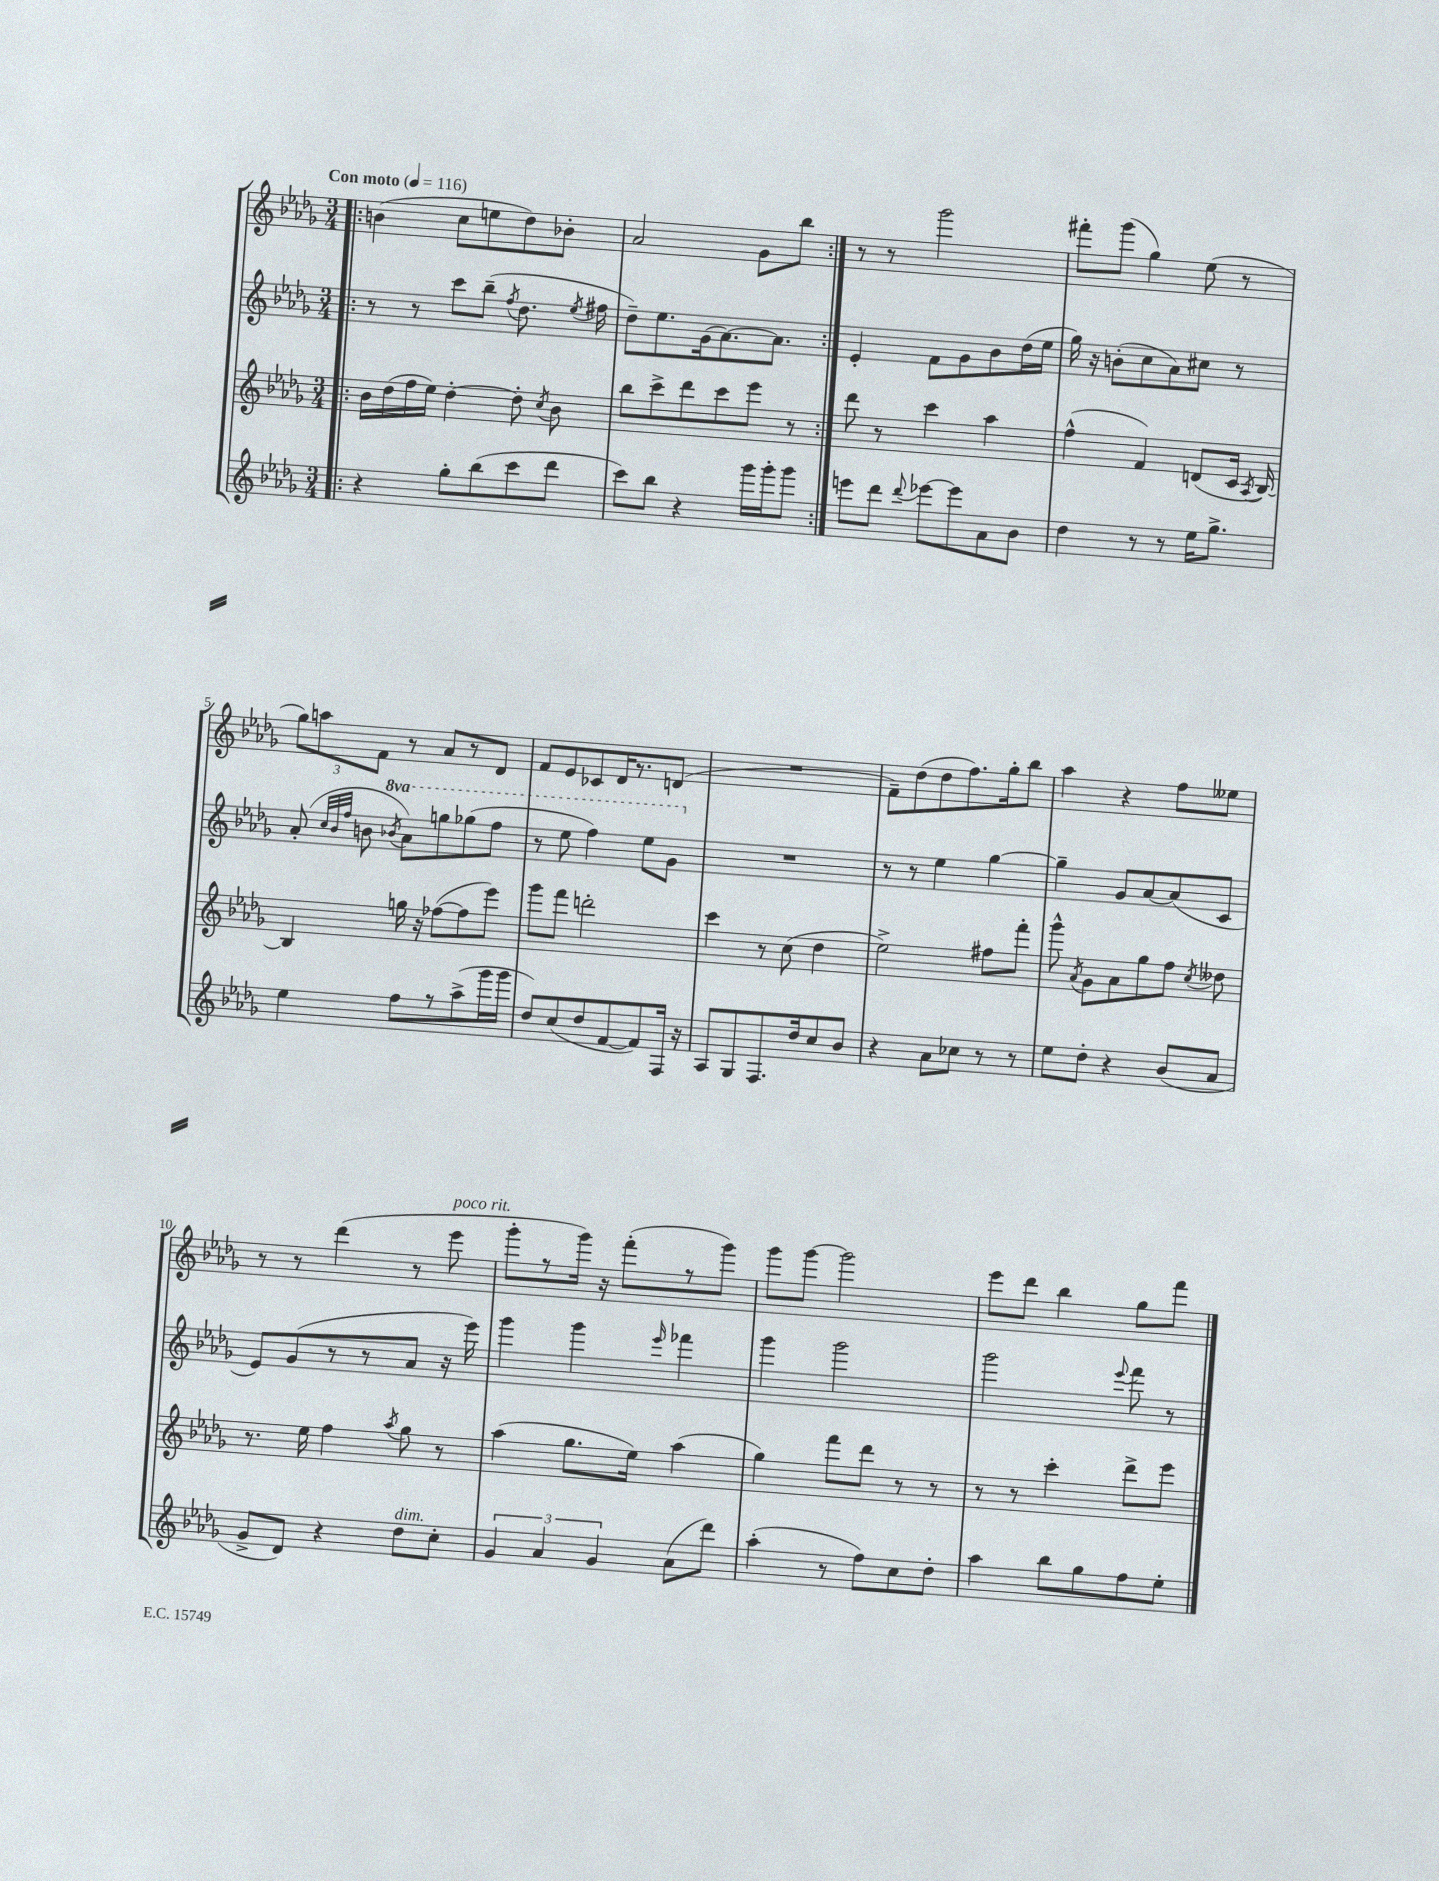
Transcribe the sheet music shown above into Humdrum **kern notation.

**kern	**kern	**kern	**kern
*staff4	*staff3	*staff2	*staff1
*clefG2	*clefG2	*clefG2	*clefG2
*k[b-e-a-d-g-]	*k[b-e-a-d-g-]	*k[b-e-a-d-g-]	*k[b-e-a-d-g-]
*M3/4	*M3/4	*M3/4	*M3/4
*MM116	*MM116	*MM116	*MM116
=!|:	=!|:	=!|:	=!|:
4r	16b-	8r	(4b
.	(16dd-	.	.
.	16ff	8r	.
.	16ee-)	.	.
8gg-'	[4dd-'	8ccc	8cc
(8bb-	.	(8bb-~	8ee
.	.	8qff	.
8ccc	8dd-']	8.dd-	8dd-)
.	8qcc	.	.
8ddd-	8b-	.	8b-'
.	.	8qee-	.
.	.	16ff#	.
=	=	=	=
8ccc)	8bb-	8dd-~)	2a-
8bb-	8ccc^	8.ee-	.
4r	8ddd-	.	.
.	.	(16g-	.
.	8ccc	[8.a-)	.
16ggg-	8eee-	.	8g-
16ggg-'	.	8.a-]	.
8ggg-	8r	.	8bb-
=:|!	=:|!	=:|!	=:|!
8eee	8ddd-	4e-'	8r
8ddd-	8r	.	8r
8qqddd-	.	.	.
[8eee-	4ccc	8f	2ggg-
8eee-]	.	8g-	.
8a-	4aa-	8b-	.
8b-	.	(16dd-	.
.	.	16ee-	.
=	=	=	=
4dd-	(4ff^^	16gg-)	8fff#'
.	.	16r	.
.	.	(8b'	(8ggg-
8r	4f)	8cc	4gg-)
8r	.	8a-)	.
16ee-	(8d	8cc#	(8ee-
8.gg-^	.	.	.
.	16c	8r	8r
.	8qA-	.	.
.	[16B-)	.	.
=	=	=	=
4ee-	4B-]	(8a-'	12gg-)
.	.	.	12aa
.	.	32qqcc	.
.	.	32qqb-	.
.	.	32qqff	.
.	.	8b	.
.	.	.	12f
.	.	8qbb-	.
8ff	16gg	8aa-)	8r
.	16r	.	.
8r	([8ff-	8ggg	8a-
(8aa-^	8ff-]	(8ggg-	8r
16ggg-	8eee-)	8fff	8d-
16ggg-	.	.	.
=	=	=	=
8dd-)	8ggg-	8r	8f
(8cc	8fff	8eee-	8e-
8dd-	2ddd'	4fff)	8c-
[8f	.	.	16d-
.	.	.	8.r
8f])	.	8eee-	.
16F	.	8gg-	(8d
16r	.	.	.
=	=	=	=
8A-	4ccc	2.r	2.r
8G-	.	.	.
8.F	8r	.	.
.	(8cc	.	.
16dd-	.	.	.
8cc	4dd-	.	.
8b-	.	.	.
=	=	=	=
4r	2ee-^)	8r	8f~)
.	.	8r	(8dd-
8a-	.	4ee-	8dd-
8cc-	.	.	8.ff)
8r	8ff#	[4gg-	.
.	.	.	16gg-'
8r	8fff'	.	8bb-
=	=	=	=
8ee-	8ggg-^^	4gg-~]	4aa-
.	8qa-	.	.
8dd-'	8g-	.	.
4r	8a-	8g-	4r
.	8gg-	[8a-	.
(8b-	8ff	(8a-]	8ff
.	8qcc	.	.
8a-	8dd--	8c	8ee--
=	=	=	=
8g-^	8.r	8e-)	8r
8d-)	.	(8g-	8r
.	16ee-	.	.
4r	4ff	8r	(4ddd-
.	.	8r	.
.	8qaa-	.	.
8dd-	8gg-	8a-	8r
8cc'	8r	16r	8eee-
.	.	16eee-)	.
=	=	=	=
6g-	(4aa-	4ggg-	8ggg-'
.	.	.	8r
6a-	.	.	.
.	8.gg-	4ggg-	16ggg-)
.	.	.	16r
6g-	.	.	.
.	.	.	(8fff'
.	16ee-)	.	.
.	.	16qqeee-	.
(8a-	(4aa-	4fff-	8r
8ddd-)	.	.	8ggg-)
=	=	=	=
(4aa-'	4gg-)	4ggg-	8ggg-
.	.	.	[8ggg-
8r	8fff	2ggg-	2ggg-]
8ff)	8ddd-	.	.
8cc	8r	.	.
8dd-'	8r	.	.
=	=	=	=
4aa-	8r	2ggg-	8eee-
.	8r	.	8ddd-
8bb-	4ccc'	.	4bb-
8gg-	.	.	.
.	.	8qqeee-	.
8ff	8ddd-^	8fff	8gg-
8ee-'	8eee-	8r	8fff
==	==	==	==
*-	*-	*-	*-
